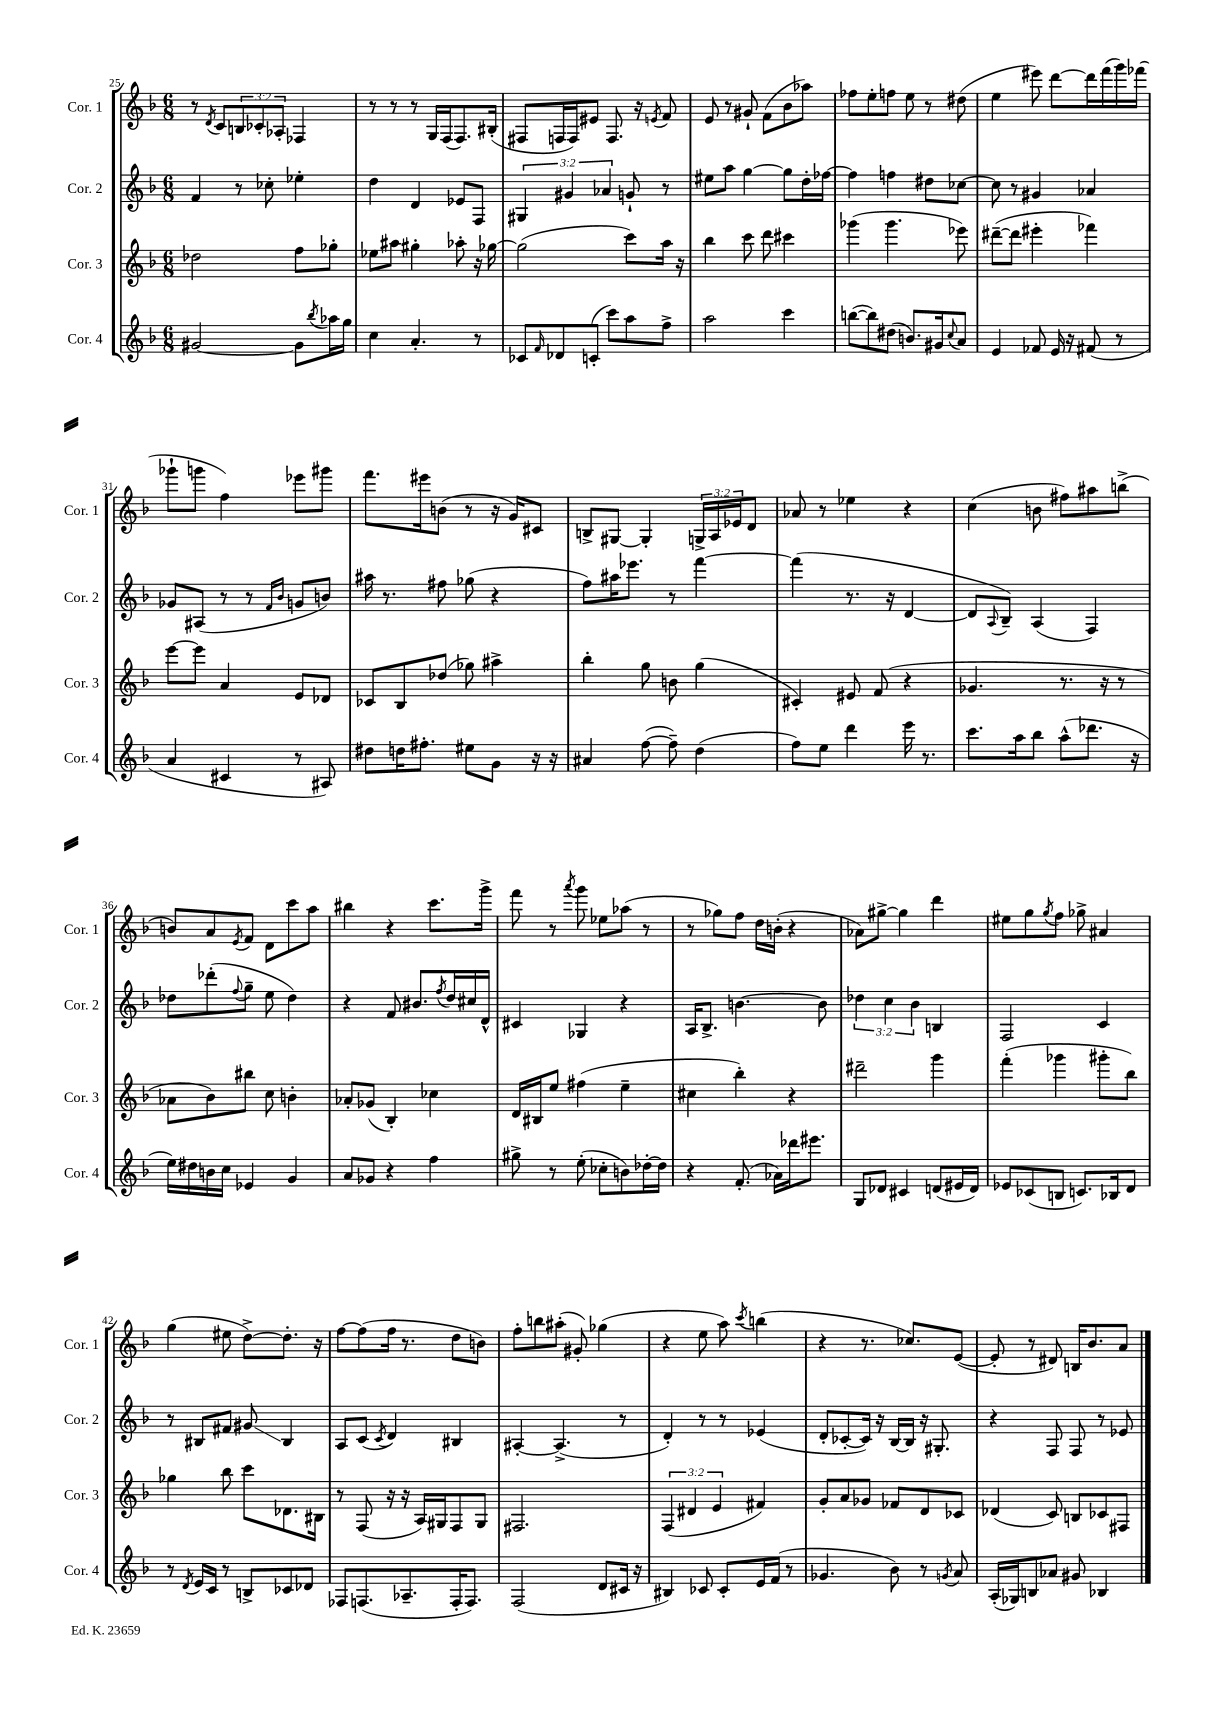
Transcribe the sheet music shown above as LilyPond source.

<<
\new StaffGroup <<
\new Staff = "s0" \with { instrumentName = "Cor. 1" shortInstrumentName = "Cor. 1" } {
    \clef treble \key f \major \numericTimeSignature \time 6/8 \override Staff.TupletNumber.text = #tuplet-number::calc-fraction-text
    r8 \acciaccatura { d'8 } c'8 \tuplet 3/2 { b8 ces'8-. aes8-. } fes4 |
    r8 r8 r8 g16 f16( f8.) bis16-.( |
    fis8 f16 f16) eis'8 f8. r16 \acciaccatura { e'8 } f'8 |
    e'8 r8 gis'8-! f'8( bes'8 aes''8) |
    fes''8 e''8-. f''8 e''8 r8 dis''8( |
    e''4 eis'''8) d'''8~ d'''16 f'''16( g'''16) fes'''16( |
    ges'''8-! g'''8 f''4) ees'''8 gis'''8 |
    f'''8. eis'''16 b'8( r8 r16 g'16) cis'8 |
    b8-> gis8~ gis4-. \tuplet 3/2 { g16-> a16 ees'16 } d'8 |
    aes'8 r8 ees''4 r4 |
    c''4( b'8 fis''8) ais''8 b''8->( |
    b'8) a'8 \acciaccatura { e'8 } f'8 d'8 c'''8 a''8 |
    bis''4 r4 c'''8. g'''16-> |
    f'''8 r8 \acciaccatura { a'''8 } g'''8 ees''8 aes''8( r8 |
    r8 ges''8) f''8 d''16 b'16-.( r4 |
    aes'8) gis''8~-> gis''4 d'''4 |
    eis''8 g''8 \acciaccatura { g''8 } f''8 ges''8-> ais'4 |
    g''4( eis''8 d''8~->) d''8.-. r16 |
    f''8~ f''8( f''16 r8. d''8 b'8) |
    f''8-. b''8 ais''8-.( gis'8-.) ges''4( |
    r4 e''8 a''8) \acciaccatura { c'''8 } b''4( |
    r4 r8. ces''8.) e'8~( |
    e'8-. r8 dis'8) b16 bes'8. a'8 \bar "|." |
}
\new Staff = "s1" \with { instrumentName = "Cor. 2" shortInstrumentName = "Cor. 2" } {
    \clef treble \key f \major \numericTimeSignature \time 6/8 \override Staff.TupletNumber.text = #tuplet-number::calc-fraction-text
    f'4 r8 ces''8-. ees''4-. |
    d''4 d'4 ees'8 f8 |
    \tuplet 3/2 { gis4 gis'4 aes'4 } g'8-! r8 |
    eis''8 a''8 g''4~ g''8 d''16-. fes''16~ |
    fes''4 f''4 dis''8 ces''8~ |
    ces''8 r8 gis'4 aes'4 |
    ges'8 ais8( r8 r8 \grace { f'16 bes'16 } g'8 b'8) |
    ais''16 r8. fis''8 ges''8( r4 |
    f''8) ais''16 ees'''8. r8 f'''4~ |
    f'''4( r8. r16 d'4~ |
    d'8 \appoggiatura { a8 } bes8--) a4( f4) |
    des''8 des'''8-.( \appoggiatura { f''8 } g''8-- e''8 des''4) |
    r4 f'8 bis'8. \acciaccatura { f''8 } d''16 cis''16 d'16-^ |
    cis'4 ges4 r4 |
    a16 bes8.-> b'4.~ b'8 |
    \tuplet 3/2 { des''4 c''4 bes'4 } b4 |
    f2 c'4 |
    r8 bis8 fis'8 gis'8\glissando bis4 |
    a8 c'8( \acciaccatura { c'8 } d'4) bis4 |
    ais4~-. ais4.->( r8 |
    d'4-.) r8 r8 ees'4( |
    d'8-. ces'8~-. ces'16) r16 bes16~ bes16 r16 gis8.-. |
    r4 f8 f8 r8 ees'8 \bar "|." |
}
\new Staff = "s2" \with { instrumentName = "Cor. 3" shortInstrumentName = "Cor. 3" } {
    \clef treble \key f \major \numericTimeSignature \time 6/8 \override Staff.TupletNumber.text = #tuplet-number::calc-fraction-text
    des''2 f''8 ges''8-. |
    ees''8 ais''8 gis''4-. aes''8-. r16 ges''16~ |
    ges''2( c'''8) a''16 r16 |
    bes''4 c'''8 d'''8 cis'''4 |
    ges'''4( ges'''4. ees'''8) |
    dis'''8~--( dis'''8 eis'''4-. fes'''4) |
    e'''8~ e'''8 a'4 e'8 des'8 |
    ces'8 bes8 des''8( ges''8) ais''4-> |
    bes''4-. g''8 b'8 g''4( |
    cis'4-.) eis'8 f'8( r4 |
    ges'4. r8. r16 r8 |
    aes'8 bes'8) bis''8 c''8 b'4-. |
    aes'8-. ges'8( bes4-.) ces''4 |
    d'16 bis16 e''8 fis''4( e''4-- |
    cis''4 bes''4-.) r4 |
    dis'''2-- g'''4 |
    f'''4-.( ges'''4 gis'''8-. bes''8) |
    ges''4 bes''8 c'''8 des'8. bis16 |
    r8 f8( r16 r16 a16) gis16 f8 gis8 |
    fis2. |
    \tuplet 3/2 { f4( dis'4 e'4 } fis'4) |
    g'8-. a'8 ges'8 fes'8 d'8 ces'8 |
    des'4( c'8) b8 ces'8 fis8 \bar "|." |
}
\new Staff = "s3" \with { instrumentName = "Cor. 4" shortInstrumentName = "Cor. 4" } {
    \clef treble \key f \major \numericTimeSignature \time 6/8
    gis'2~ gis'8 \acciaccatura { bes''8 } aes''16 g''16 |
    c''4 a'4.-. r8 |
    ces'8 \grace { f'16 } des'8 c'8-.( c'''8) a''8 f''8-> |
    a''2 c'''4 |
    b''8~( b''8) dis''8( b'8.) gis'16 \appoggiatura { c''8 } a'8 |
    e'4 fes'8 e'16 r16 fis'8( r8 |
    a'4 cis'4 r8 ais8) |
    dis''8 d''16 fis''8.-. eis''8 g'8 r16 r16 |
    ais'4 f''8~( f''8--) d''4( |
    f''8) e''8 d'''4 e'''16 r8. |
    c'''8. a''16 bes''8 a''8-^( des'''8. r16 |
    e''16) dis''16 b'16 c''16 ees'4 g'4 |
    a'8 ges'8 r4 f''4 |
    gis''8-> r8 e''8-.( ces''8-. b'8) des''16~-. des''16 |
    r4 f'8.-.( aes'16) des'''16 eis'''8. |
    g8 des'8 cis'4 d'8( eis'16 d'16) |
    ees'8 ces'8( b8 c'8.) bes16 d'8 |
    r8 \acciaccatura { d'8 } e'16 c'16 r8 b8-> ces'8 des'8 |
    fes8 f8.( aes8.-- f16-. f8.) |
    f2( d'8 cis'16 r16 |
    bis4) ces'8 ces'8-. e'16 f'16( r8 |
    ges'4. bes'8) r8 \acciaccatura { g'8 } a'8 |
    a16-.( ges16) b8 aes'8 gis'8 bes4 \bar "|." |
}
>>
>>
\layout { \context { \Score currentBarNumber = #25 } }
